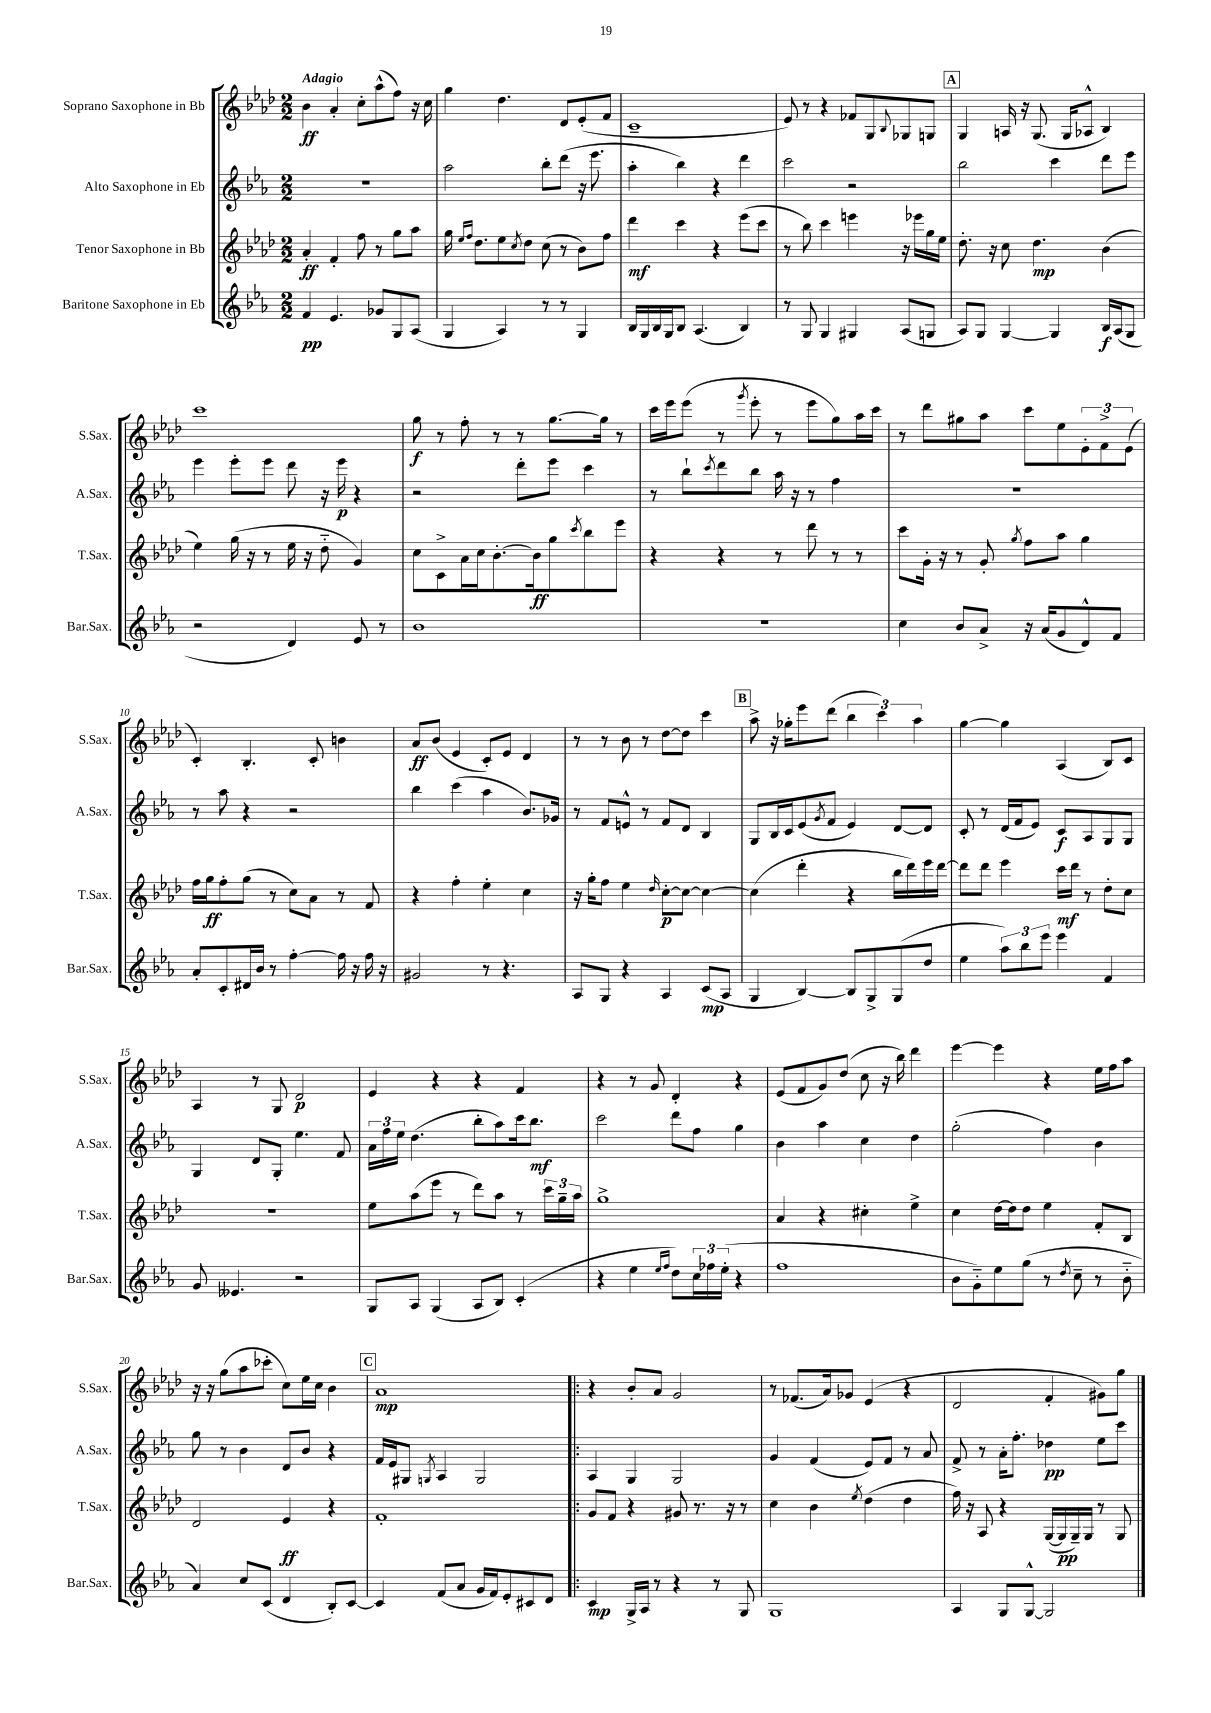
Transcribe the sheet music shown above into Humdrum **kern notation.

**kern	**kern	**kern	**kern
*staff4	*staff3	*staff2	*staff1
*clefG2	*clefG2	*clefG2	*clefG2
*k[b-e-a-]	*k[b-e-a-d-]	*k[b-e-a-]	*k[b-e-a-d-]
*M2/2	*M2/2	*M2/2	*M2/2
4f/	4a-'/	1r	4b-\
4.e-/	4f'/	.	4a-'/
.	8ff\	.	8cc'\L
8g-/L	8r	.	(8aa-^^\
8G/	8gg\L	.	8ff\J)
(8A-/J	8aa-\J	.	16r
.	.	.	16cc\
=	=	=	=
4G/	16gg\	2aa-\	4gg\
.	16qqee-/LL	.	.
.	16qqff/JJ	.	.
.	8.dd-\L	.	.
4A-/)	8ee-\	.	4.dd-\
.	8qcc/	.	.
.	8dd-\J	.	.
8r	(8cc\	8bb-'\L	.
8r	8r	(8ddd\J	8d-/L
4G/	8b-\L)	16r	(8e-'/
.	.	8.eee-\	.
.	8ff\J	.	8f/J
=	=	=	=
16B-/LL	4ddd-\	4aa-'\	1c~
16G/	.	.	.
16B-/	.	.	.
16G/J	.	.	.
8B-/J	4ccc\	4bb-\)	.
(4.A-/	.	.	.
.	4r	4r	.
4B-/)	(8eee-\L	4ddd\	.
.	8ccc\J	.	.
=	=	=	=
8r	8r	2ccc\	8e-/)
8G/	8bb-\)	.	8r
4G/	4ccc\	.	4r
4G#/	4eee\	2r	8f-/L
.	.	.	8G/
.	.	.	8qqB-/
(8A-/L	16r	.	8G-/
.	16eee-\LL	.	.
8G/J	16gg\	.	8G/J
.	16ee-\JJ	.	.
=	=	=	=
8A-/L)	8.dd-'\	2bb-\	4G/
8G/J	.	.	.
.	16r	.	.
[4G/	8cc\	.	16A/
.	.	.	16r
.	4.dd-\	.	(8.G/
4G/]	.	4ccc\	.
.	.	.	16G/LK
.	.	.	8A-^^/J
16B-/LL	(4b-\	8ddd\L	4B-/)
(16A-/J	.	.	.
8G/J	.	8eee-\J	.
=	=	=	=
2r	4ee-\)	4eee-\	1ccc
.	(16gg\	8eee-'\L	.
.	16r	.	.
.	8r	8eee-\J	.
4d/)	16ee-\	8ddd\	.
.	16r	.	.
.	8dd-'~\	16r	.
.	.	16eee-\	.
8e-/	4g/)	4r	.
8r	.	.	.
=	=	=	=
1b-	8cc\L	2r	8gg\
.	8c^\	.	8r
.	16a-\L	.	8ff'\
.	16cc\J	.	.
.	[8.b-'\	.	8r
.	.	8ddd'\L	8r
.	16b-\]k	.	.
.	8gg\	8eee-\J	[8.gg\L
.	8qccc/	.	.
.	8bb-\	4ccc\	.
.	.	.	16gg\]Jk
.	8eee-\J	.	8r
=	=	=	=
1r	4r	8r	16ccc\LL
.	.	.	16eee-\J
.	.	8bb-`\L	(8eee-\J
.	.	8qccc/	.
.	4r	8ddd\	8r
.	.	.	8qggg/
.	.	8bb-\J	8eee-'\
.	8r	16aa-\	8r
.	.	16r	.
.	8ddd-\	8r	8eee-\L
.	8r	4ff\	8gg\)
.	8r	.	16aa-\L
.	.	.	16ccc\JJ
=	=	=	=
4cc\	8ccc\L	1r	8r
.	16g'\Jk	.	8ddd-\L
.	16r	.	.
8b-/L	8r	.	8gg#\
8a-^/J	8g'/	.	8aa-\J
.	8qgg/	.	.
16r	8ff\L	.	8ccc\L
(16a-/LK	.	.	.
8g/	8aa-\J	.	8ee-\
8d^^/)	4gg\	.	12e-'\
.	.	.	12f^\
8f/J	.	.	.
.	.	.	(12e-\J
=	=	=	=
8a-'/L	16ff\LL	8r	4c'/)
.	16gg\J	.	.
8c'/	8ff'\	8aa-\	.
16d#/L	(8gg\J	4r	4.B-'/
16b-/JJ	.	.	.
8r	8r	.	.
[4ff'\	8cc\L)	2r	.
.	8a-\J	.	8c'/
16ff\]	8r	.	4b\
16r	.	.	.
16ff\	8f/	.	.
16r	.	.	.
=	=	=	=
2g#/	4r	4bb-\	8a-/L
.	.	.	(8b-/J
.	4ff'\	(4ccc\	4e-/
8r	4ee-'\	4aa-\	8c'/L)
4.r	.	.	8e-/J
.	4cc\	8.b-/L)	4d-/
.	.	16g-/Jk	.
=	=	=	=
8A-/L	16r	8r	8r
.	16gg'\LK	.	.
8G/J	8ff\J	8f/L	8r
4r	4ee-\	8e^^/J	8b-\
.	.	8r	8r
.	16qqdd-/	.	.
4A-/	[8cc'\L	8f/L	[8dd-\L
.	8cc\_J	8d/J	8dd-\]J
(8c/L	4cc\_	4B-/	4ccc\
8A-/J	.	.	.
=	=	=	=
4G/	(4cc\]	8G/L	8aa-^\
.	.	16B-/L	16r
.	.	16c/J	16gg-'\LK
[4B-/)	4ddd-'\	(8e-/	8eee-\
.	.	8qg/	.
.	.	8f/J	(8ddd-\J
8B-/]L	4r	4e-/)	6bb-\
8G^/	.	.	.
.	.	.	6ccc\)
(8G/	16bb-\LL	[8d/L	.
.	16ddd-\)	.	.
.	.	.	6aa-\
8dd/J	16eee-\	8d/]J	.
.	[16ddd-\JJ	.	.
=	=	=	=
4ee-\	8ddd-\]L	8c'/	[4gg\
.	8ddd-\J	8r	.
12aa-\L)	4eee-\	(16d/LL	4gg\]
.	.	16f/J	.
12bb-\	.	.	.
.	.	8e-/J)	.
12eee-\J	.	.	.
4eee-\	16ccc\LL	8c/L	(4A-/
.	16ddd-\JJ	.	.
.	8r	8A-/	.
4f/	8dd-'\L	8G/	8B-/L)
.	8cc\J	8G/J	8c/J
=	=	=	=
8g/	1r	4G/	4A-/
4.e--/	.	.	.
.	.	8d/L	8r
.	.	8G'/J	8G/
2r	.	4.ee-\	2d-/
.	.	8f/	.
=	=	=	=
8G/L	8ee-\L	24a-\LL	4e-/
.	.	24ff\	.
.	.	24ee-\JJ	.
8A-/J	(8aa-\	(4.dd\	.
(4G/	8eee-\J	.	4r
.	8r	.	.
8A-/L	8ddd-\L)	8bb-'\L	4r
8B-/J)	8aa-\J	8aa-\)	.
(4c'/	8r	16ccc\k	4f/
.	.	8.bb-\J	.
.	24ccc\LL	.	.
.	24gg~\	.	.
.	24aa-\JJ	.	.
=	=	=	=
4r	1gg^	2ccc\	4r
4ee-\	.	.	8r
.	.	.	8g/
16qqee-/LL	.	.	.
16qqff/JJ	.	.	.
8dd\L)	.	8ddd\L	4d-'/
24cc\L	.	8ff\J	.
24ff-\	.	.	.
(24ee-'\JJ	.	.	.
4r	.	4gg\	4r
=	=	=	=
1ff	4a-/	4b-\	(8e-/L
.	.	.	8f/
.	4r	4aa-\	8g/)
.	.	.	(8dd-/J
.	4cc#'\	4cc\	8cc\
.	.	.	16r
.	.	.	16bb-\)
.	4ee-^\	4dd\	4ddd-\
=	=	=	=
8b-\L	4cc\	(2gg'\	[4eee-\
8g'~\)	.	.	.
8ee-\	[16dd-\LL	.	4eee-\]
.	16dd-\]J	.	.
(8gg\J	8dd-\J	.	.
8r	4ee-\	4ff\)	4r
8qdd/	.	.	.
8cc~\	.	.	.
8r	8f'/L	4b-\	16ee-\LL
.	.	.	16ff\J
8b-'~\	8B-/J	.	8aa-\J
=	=	=	=
4a-/)	2d-/	8gg\	16r
.	.	.	16r
.	.	8r	(8gg\L
8cc/L	.	4b-\	8aa-\
(8c/J	.	.	8ccc-'\J
4d/	4e-/	8d/L	8cc\L)
.	.	8b-/J	16ee-\L
.	.	.	16cc\JJ
8B-'/L)	4r	4r	4b-\
[8c/J	.	.	.
=	=	=	=
4c/]	1f'	16f/LL	1a-
.	.	16e-/J	.
.	.	8G#/J	.
.	.	8qG/	.
(8f/L	.	4A-/	.
8a-/J	.	.	.
16g/LL	.	2G/	.
16f/J)	.	.	.
8e-'/	.	.	.
8c#/	.	.	.
8d/J	.	.	.
=!|:	=!|:	=!|:	=!|:
4c/	8g/L	4A-/	4r
.	8f/J	.	.
16G^/LL	4r	4G/	8b-'/L
16A-/JJ	.	.	.
8r	.	.	8a-/J
4r	8g#/	2G/	2g/
.	8.r	.	.
8r	.	.	.
.	16r	.	.
8G/	8r	.	.
=	=	=	=
1G	4cc\	4g/	8r
.	.	.	(8.f-/L
.	4b-\	(4f/	.
.	.	.	16a-/k)
.	.	.	8g-/J
.	8qee-/	.	.
.	(4dd-\	8e-/L)	(4e-/
.	.	8f/J	.
.	4dd-\	8r	4r
.	.	8a-/	.
=	=	=	=
4A-/	16ff\)	8f^/	2d-/
.	16r	.	.
.	8A-/	8r	.
8G/L	4r	16a-'\LK	.
.	.	8.ff'\J	.
[8G^^/J	.	.	.
2G/]	([16G/LL	4dd-\	4f'/
.	16G/]	.	.
.	16G~/)	.	.
.	16G/JJ	.	.
.	8r	8ee-\L	8g#\L)
.	8G/	8ccc\J	8gg\J
==	==	==	==
*-	*-	*-	*-
